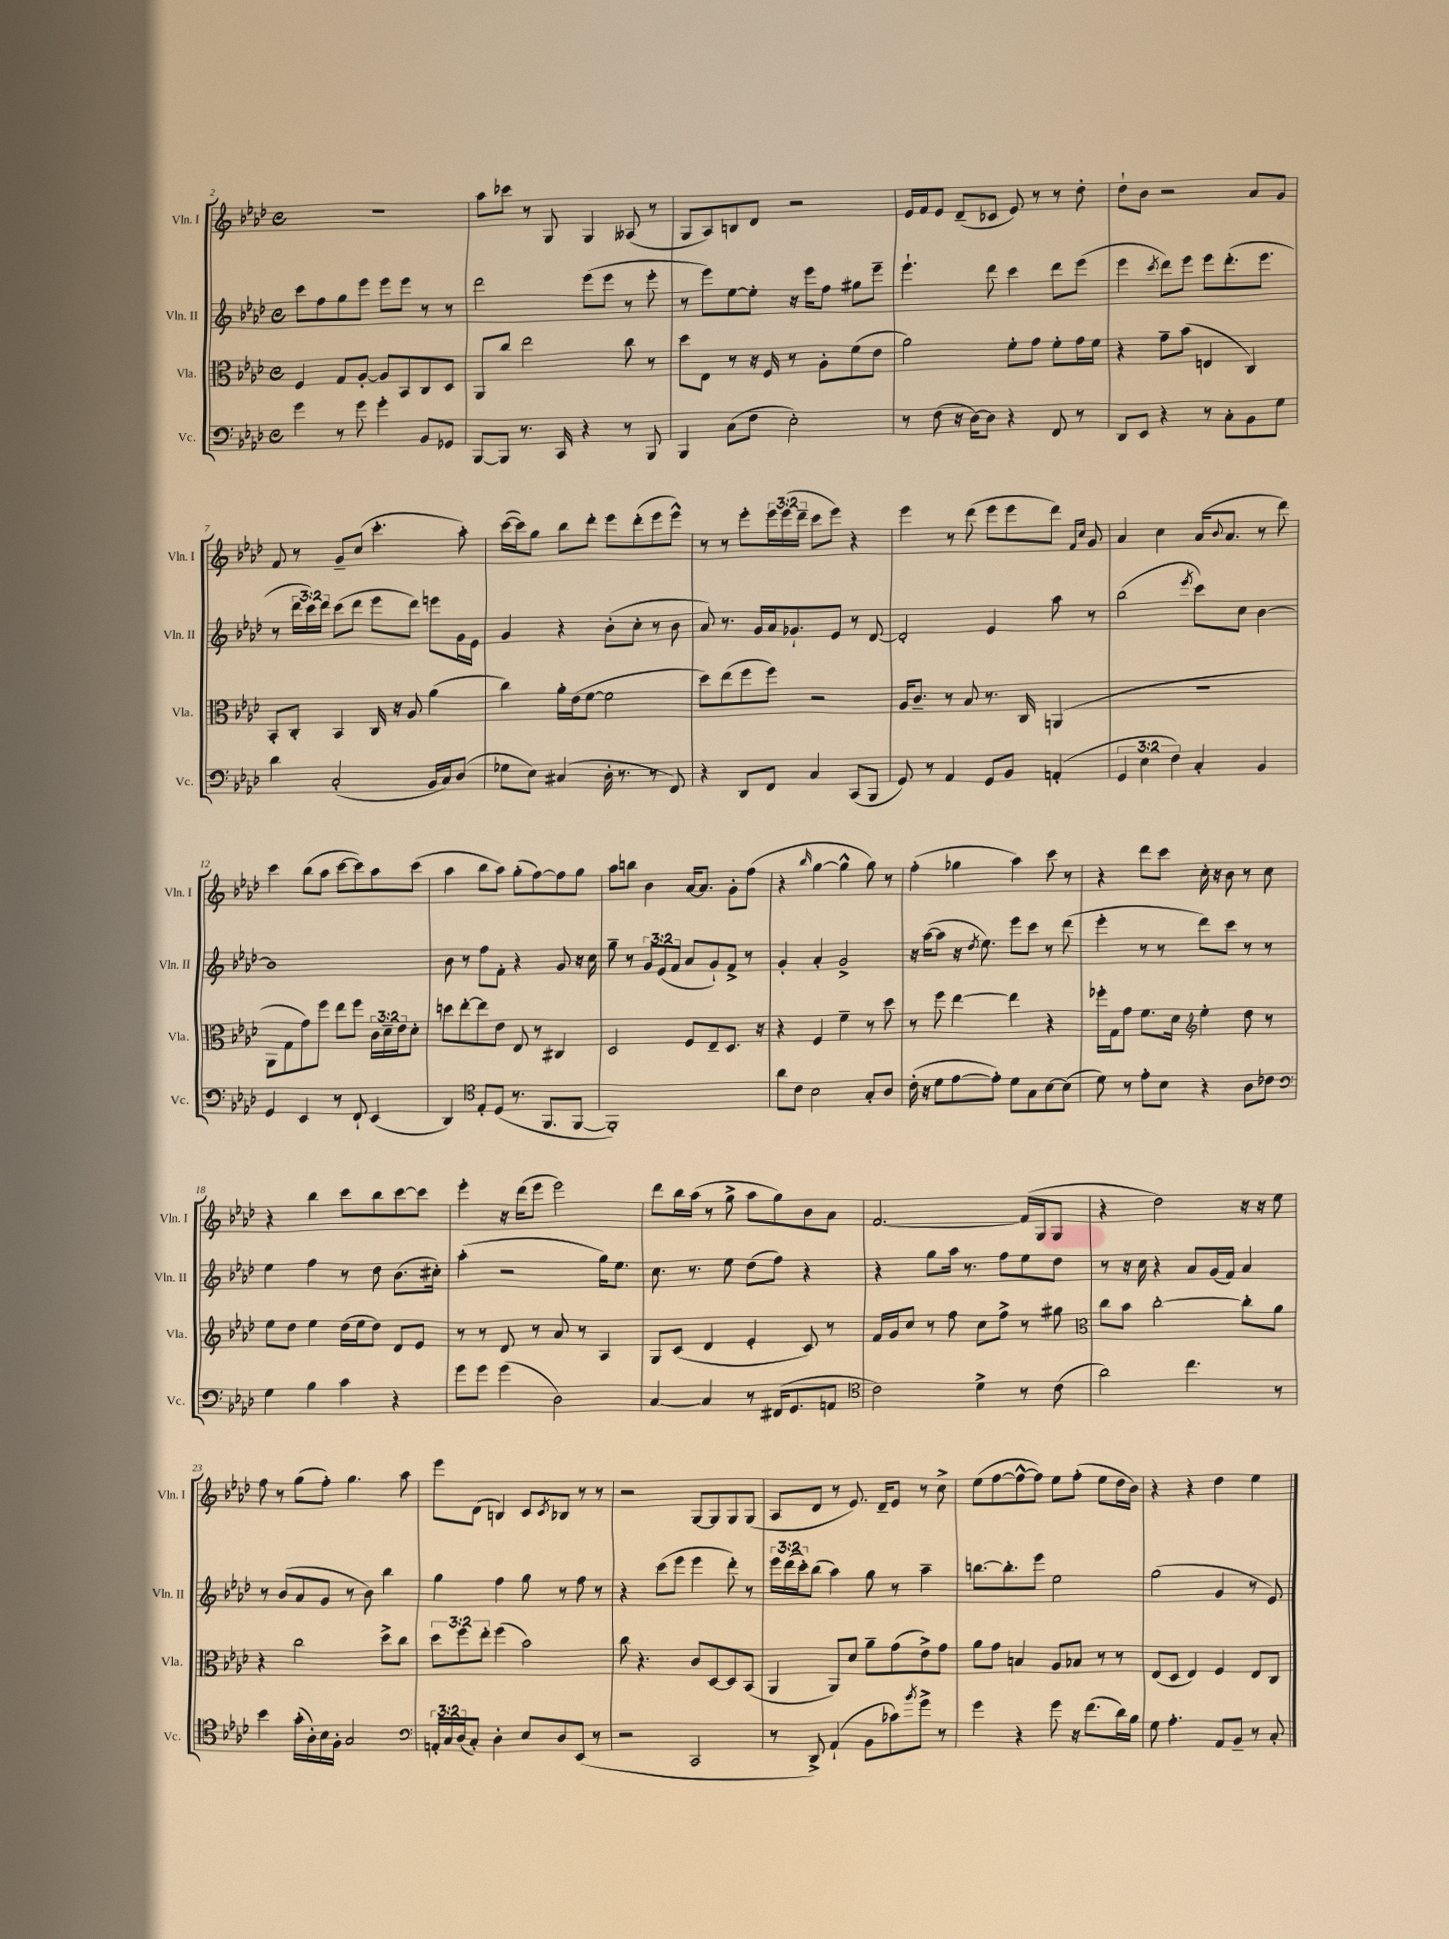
<<
\new StaffGroup <<
\new Staff = "s0" \with { instrumentName = "Vln. I" shortInstrumentName = "Vln. I" } {
    \clef treble \key aes \major \defaultTimeSignature \time 4/4 \override Staff.TupletNumber.text = #tuplet-number::calc-fraction-text
    R1 |
    aes''8 ces'''8 r8 g8 g4 aeses8( r8 |
    g8 aes8) b8 des'8 r2 |
    ees'16 f'16 ees'8 des'8--( ces'8 ees'8) r8 r8 des''8-. |
    des''8-! bes'8 r2 aes'8 g'8 |
    f'8 r8 g'8-- c''8( c'''4.-. aes''8-.) |
    c'''16~( c'''16) g''8 bes''8 des'''8-. ees'''8 des'''8-.( ees'''8 ees'''8-^) |
    r8 r8 ees'''8-. \tuplet 3/2 { ees'''16 ees'''16( des'''16-- } c'''8 ees'''8) r4 |
    ees'''4 r8 des'''8( ees'''8 ees'''8 des'''8) \grace { f'16 c''16 } g'8 |
    aes'4 c''4 aes'16( \appoggiatura { bes'8 } aes'8. r8 des'''8) |
    c'''4 bes''8( aes''8 c'''8~ c'''8) aes''8 c'''8( |
    aes''4 bes''8 aes''8) g''8-.( f''8~) f''8 g''8 |
    aes''8 b''8 bes'4 aes'16~ aes'8. g'8-. f''8( |
    r4 \grace { bes''16 } g''4~ g''4-^ g''8) r8 |
    f''4-.( ges''4 aes''4) c'''8 r8 |
    r4 des'''8 c'''8 c''16-. r16 bes'8 r8 c''8 |
    r4 bes''4 c'''8 bes''8 c'''8~ c'''8 |
    ees'''4-. r16 des'''16( ees'''8 ees'''2) |
    des'''8 bes''16 aes''16( r8 g''8-> aes''8 g''8) bes'8 aes'8 |
    f'2.~ f'16( g16 g8 |
    r4 des''2) r16 r16 ees''8 |
    f''8 r8 g''8( f''8-.) g''4. aes''8 |
    ees'''8 des'8( b4) c'8 \acciaccatura { c'8 } bes8 r8 r8 |
    r2 g8~ g8 g8 g8( |
    aes8 des'8 r8 ees'8.) des'16-- ees'8 r8 c''8-> |
    ees''8( f''8~ f''8~-^ f''8) ees''8 f''8-.( ees''8 des''16 bes'16) |
    r4 r4 des''4 ees''4 \bar "|." |
}
\new Staff = "s1" \with { instrumentName = "Vln. II" shortInstrumentName = "Vln. II" } {
    \clef treble \key aes \major \defaultTimeSignature \time 4/4 \override Staff.TupletNumber.text = #tuplet-number::calc-fraction-text
    c'''8 f''8 g''8 ees'''8 ees'''8 ees'''8 r8 r8 |
    des'''2 ees'''8( ees'''8 r8 ees'''8-. |
    r8 ees'''8) ees''8~ ees''8-. r16 ees'''16 f''8 gis''8 ees'''8-- |
    ees'''4.-! des'''8 c'''4 des'''8 ees'''8( |
    ees'''4 \acciaccatura { c'''8 } des'''8) ees'''8 ees'''8 des'''8.-.( ees'''8. |
    r8 \tuplet 3/2 { des'''16 c'''16) des'''16 } c'''8( des'''8 ees'''8 des'''8) e'''8 g'16 ees'16 |
    g'4 r4 bes'8-.( c''8-. r8 bes'8 |
    aes'8) r8. g'16 aes'16 ges'8.-! ees'8 r8 des'8~ |
    des'2-. ees'4 aes''8 r8 |
    bes''2( \acciaccatura { ees'''8 } c'''8) c''8 bes'4~ |
    bes'1 |
    bes'8 r8 f''8 f'8-. r4 g'8 r16 c''16 |
    g''8-- r8 \tuplet 3/2 { g'8 ees'8( f'8 } aes'8 g'8-!) f'8-> r8 |
    g'4-. aes'4-. g'2-> |
    r16 aes''16~( aes''8 r16 \acciaccatura { des''8 } ees''8.) ees'''8 c'''8 r8 des'''8( |
    ees'''4-. r8 r8 des'''8) c'''8 r8 r8 |
    ees''4 f''4 r8 des''8 bes'8.( cis''16-.) |
    aes''4-.( r2 g''16) ees''8. |
    c''8. r8. ees''8 des''8( f''8) r4 |
    r4 g''8 aes''16 r8. f''8 ees''8 des''8 |
    r8 r16 c''16 r4 aes'8 g'16( f'16) aes'4 |
    r8 bes'8( aes'8 g'8 r8 bes'8) bes''4 |
    g''4 f''4 g''8 r8 f''8 r8 |
    r4 c'''8( ees'''8 ees'''4 des'''8-.) r8 |
    \tuplet 3/2 { ees'''16 des'''16( c'''16-.) } bes''8( aes''4) g''8 r8 aes''4-- |
    b''8.~ b''8.-. ees'''8 ees''2 |
    g''2( g'4 r8 ees'8) \bar "|." |
}
\new Staff = "s2" \with { instrumentName = "Vla." shortInstrumentName = "Vla." } {
    \clef alto \key aes \major \defaultTimeSignature \time 4/4 \override Staff.TupletNumber.text = #tuplet-number::calc-fraction-text
    f4 g8 aes8~-. aes8 bes,8 c8 des8 |
    aes,8 c''8 ees''2 c''8 r8 |
    des''8 ees8 r8 r16 f16 r8 aes8-. f'8( ees'8 |
    aes'2) f'8-. g'8 f'8-. g'16 f'16 |
    r4 g'8-- bes'8( e4 c4) |
    bes,8-. c8-. bes,4 c16 r16 aes8 aes'4( |
    c''4) aes'16-. ees'16( f'8~ f'2 |
    des''8) ees''8( f''8 f''8) r2 |
    aes16 c'8.-- r8 bes8 r8. c16 a,4( |
    R1 |
    aes,8 g8 g'8) f''8 ees''8 f''8 \tuplet 3/2 { c'16 des'16-- ees'16 } des'8-. |
    d''8 ees''8~-. ees''8 ees'8 ees8 r8 cis4 |
    des2 f8 ees8-- des8. r16 |
    r4 f4 f'4-- r8 des''8 |
    r8 f''8 ees''4~ ees''4 r4 |
    fes''16-. g16 g'8 f'8. des'16 \clef treble ees''4-. des''8 r8 |
    ees''8 des''8 ees''4 des''16( ees''16 des''8) des'8 ees'8 |
    r8 r8 des'8 r8 aes'8 r8 aes4 |
    g8 c'8( des'4 ees'4-. c'8) r8 |
    f'16 g'16 c''8 r8 f''8 c''8 f''8-> r8 gis''8 |
    \clef alto c''8 bes'8 c''2~-. c''8-. aes'8 |
    r4 c''2 des''8-> c''8 |
    \tuplet 3/2 { des''8 f''8 ees''8-. } f''4( bes'2) |
    c''8 r4. c'8 des8~ des8 bes,8( |
    aes,4 aes,8) des'8 aes'8-- g'8( ees'8->) g'8 |
    aes'8 g'8 b4 aes8 bes8 r8 r8 |
    ees8( des8 ees4) f4 ees8 c8 \bar "|." |
}
\new Staff = "s3" \with { instrumentName = "Vc." shortInstrumentName = "Vc." } {
    \clef bass \key aes \major \defaultTimeSignature \time 4/4 \override Staff.TupletNumber.text = #tuplet-number::calc-fraction-text
    g'4 r8 g'8 g'4-. bes,8 ges,8 |
    bes,,8~ bes,,8 r8. c,16 r4 r8 bes,,8 |
    bes,,4 c8( f8 ees2-.) |
    r8 f8( r16 des16~) des8 r4 f,8 r8 |
    des,8 ees,8 r4 r8 c8-. bes,8 g8 |
    des'4 c2-.( bes,16 c16) des8( |
    ges8 ees8) cis4( des16-. r8. r8 f,8) |
    r4 des,8 f,8 c4 c,8( bes,,8 |
    g,8) r8 aes,4 g,8 bes,8 a,4-.( |
    \tuplet 3/2 { g,4 ees4 f4) } c4-. bes,4 |
    g,4 ees,4 r8 f,8-! ees,4( |
    des,4) \clef tenor ees8-. des8( r8. f,8. f,8~ |
    f,1-.) |
    aes'8 c'8 bes2 g8-. aes8 |
    c'16-.( r16 des'8 ees'8~ ees'8-.) des'8 g8 bes8~ bes8( |
    des'8) r8 ees'8-. bes8 r4 aes8 ces'8 |
    \clef bass g4 bes4 c'4 r4 |
    g'8 g'8 g'4( des2) |
    c4~ c4 r8 fis,16( g,8. a,8 |
    \clef tenor c'2) des'4-> r8 c'8( |
    aes'2) c''4. r8 |
    bes'4 g'16-.( aes16-.) bes16 f16-. g2 |
    \clef bass \tuplet 3/2 { a,16-. c16 des16( } c8-.) des4-. ees8 des8 ees,8( r8 |
    r2 c,2 |
    r8 des,8->) aes,4-!( bes,8 ces'8) \acciaccatura { bes'8 } g'8-> r8 |
    g'4 r4 g'8 r16 f'8.( des'16) bes16 |
    g8 aes4.-. aes,8 bes,8-- r8 c8-. \bar "|." |
}
>>
>>
\layout { \context { \Score currentBarNumber = #2 } }
